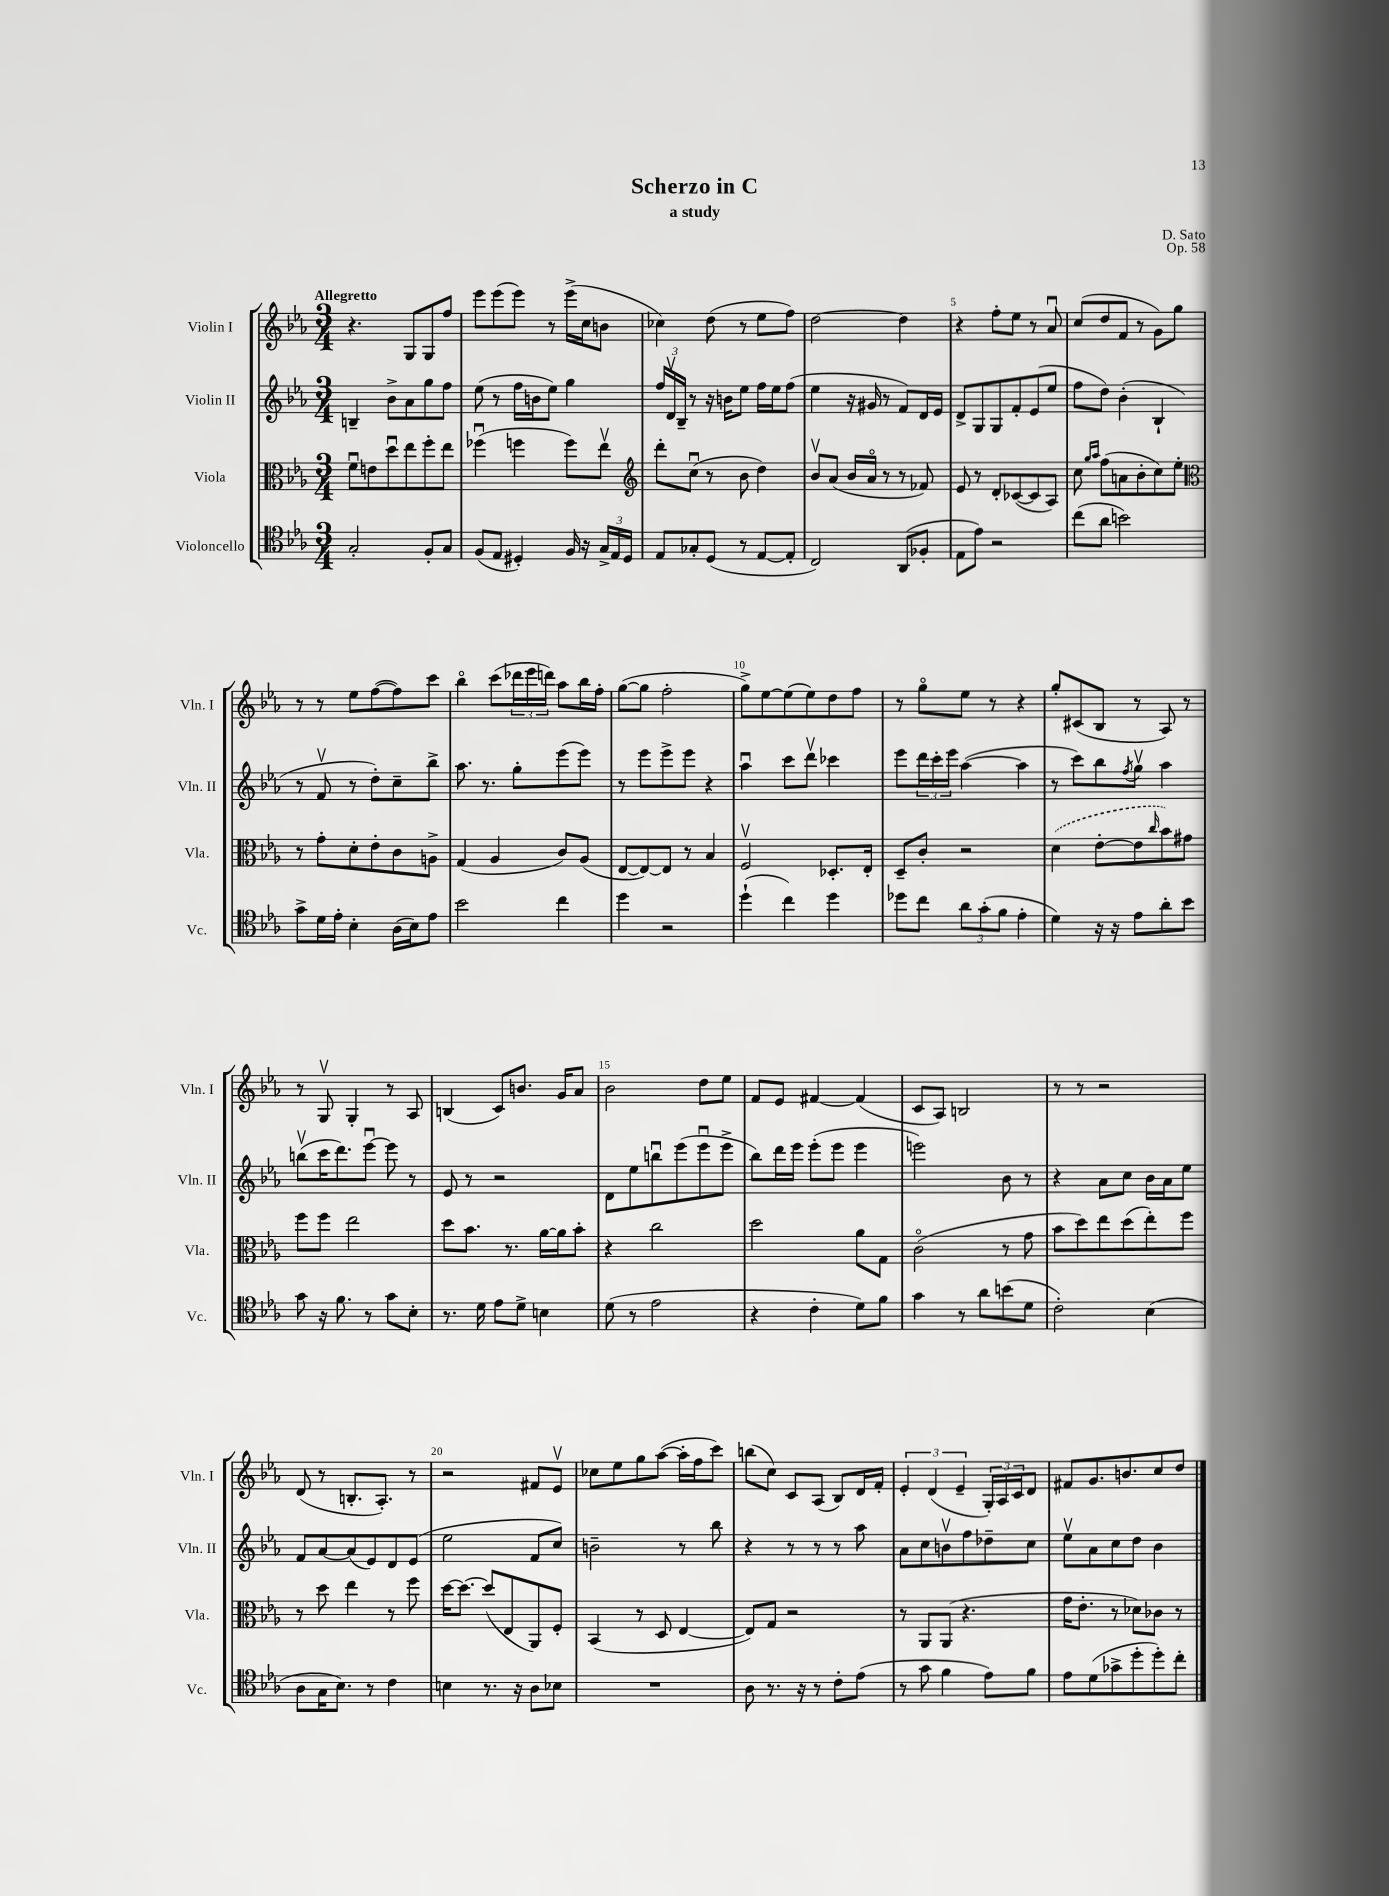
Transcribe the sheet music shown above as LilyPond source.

\header { title = "Scherzo in C" composer = "D. Sato" subtitle = "a study" opus = "Op. 58" }
<<
\new StaffGroup <<
\new Staff = "s0" \with { instrumentName = "Violin I" shortInstrumentName = "Vln. I" } {
    \clef treble \key ees \major \numericTimeSignature \time 3/4 \tempo "Allegretto"
    r4. g8 g8 f''8 |
    ees'''8 ees'''8( ees'''8) r8 ees'''16->( c''16 b'8 |
    ces''4) d''8( r8 ees''8 f''8) |
    d''2~ d''4 |
    r4 f''8-. ees''8 r8 aes'8\downbow |
    c''8( d''8 f'8 r8 g'8) g''8 |
    r8 r8 ees''8 f''8~( f''8) c'''8 |
    bes''4\flageolet c'''8( \tuplet 3/2 { des'''16 ees'''16 d'''16) } aes''8 bes''16 f''16-. |
    g''8~( g''8 f''2-. |
    g''8->) ees''8~ ees''8( ees''8) d''8 f''8 |
    r8 g''8\flageolet ees''8 r8 r4 |
    g''8-. cis'8( bes8 r8 aes8) r8 |
    r8 g8\upbow g4-. r8 aes8 |
    b4( c'8) b'8. g'16 aes'8 |
    bes'2 d''8 ees''8 |
    f'8 ees'8 fis'4~ fis'4( |
    c'8 aes8) b2 |
    r8 r8 r2 |
    d'8( r8 b8.-. aes8.-.) r8 |
    r2 fis'8 ees'8\upbow |
    ces''8 ees''8 g''8 aes''8~( aes''16-. f''16 c'''8) |
    b''8( c''8) c'8 aes8( bes8) d'16 f'16-. |
    \tuplet 3/2 { ees'4-. d'4( ees'4-- } \tuplet 3/2 { g16-.) aes16 c'16 } d'8 |
    fis'8 g'8. b'8. c''8 d''8 \bar "|." |
}
\new Staff = "s1" \with { instrumentName = "Violin II" shortInstrumentName = "Vln. II" } {
    \clef treble \key ees \major \numericTimeSignature \time 3/4
    b4-- bes'8-> aes'8 g''8 f''8 |
    ees''8( r8 f''16 b'16 ees''8) g''4 |
    \tuplet 3/2 { f''16 d'16\upbow bes16-- } r8 r16 b'16 ees''8 f''16 ees''16 f''8( |
    ees''4 r16 gis'16 r8 f'8) d'16 ees'16 |
    d'8-> g8 g8 f'8-. ees'8( ees''8 |
    f''8 d''8) bes'4-.( bes4-! |
    r8 f'8\upbow r8 d''8-.) c''8-- bes''8-> |
    aes''8. r8. g''8-. ees'''8( ees'''8) |
    r8 ees'''8 ees'''8-> ees'''8 r4 |
    aes''4\downbow c'''8 d'''8\upbow ces'''4 |
    ees'''8 \tuplet 3/2 { d'''16 c'''16-. ees'''16 } aes''4~( aes''4 |
    r8 c'''8) bes''8 \acciaccatura { f''8 } g''8\upbow aes''4 |
    b''8\upbow( c'''16 d'''8.) ees'''8~\downbow ees'''8 r8 |
    ees'8 r8 r2 |
    d'8 ees''8 b''8\downbow ees'''8( ees'''8\downbow ees'''8-> |
    bes''8) d'''16 ees'''16 ees'''8-.( ees'''8 ees'''4 |
    e'''2) bes'8 r8 |
    r4 aes'8 c''8 bes'16 aes'16 ees''8 |
    f'8 aes'8~ aes'8( ees'8) d'8 ees'8( |
    ees''2 f'8 c''8) |
    b'2-- r8 bes''8 |
    r4 r8 r8 r8 aes''8 |
    aes'8 c''8 b'8\upbow f''8 des''8-- c''8 |
    ees''8\upbow aes'8 c''8 d''8 bes'4 \bar "|." |
}
\new Staff = "s2" \with { instrumentName = "Viola" shortInstrumentName = "Vla." } {
    \clef alto \key ees \major \numericTimeSignature \time 3/4
    f'8\downbow e'8 d''8\downbow ees''8 f''8-. ees''8 |
    fes''4\downbow( f''4 f''8) ees''8\upbow |
    \clef treble d'''8-. c''8\downbow( r8 bes'8 d''4) |
    bes'8\upbow aes'8( bes'16 aes'16\flageolet r8 r8 fes'8) |
    ees'8 r8 d'8-. ces'8~( ces'8 aes8) |
    c''8 \grace { g''16 aes''16 } f''8( a'8 bes'8-. c''8) ees''8-. |
    \clef alto r8 g'8-. d'8-. ees'8-. c'8 a8-> |
    g4( aes4 c'8) aes8( |
    ees8~ ees8~) ees8 r8 bes4 |
    f2\upbow des8.-. ees16-. |
    d8-- c'8-. r2 |
    \once \slurDashed d'4( ees'8~-. ees'8 \grace { c''16 } bes'8) gis'8 |
    f''8 f''8 ees''2 |
    d''8 bes'8. r8. aes'16~ aes'16 bes'8-. |
    r4 c''2 |
    d''2 aes'8 g8 |
    c'2\flageolet( r8 g'8 |
    bes'8 d''8) ees''8 d''8( ees''8-.) f''8 |
    r8 d''8 ees''4 r8 f''8 |
    d''16~ d''8.~ d''8( ees8 aes,8) f8-. |
    bes,4( r8 d8 ees4~ |
    ees8) g8 r2 |
    r8 aes,8 aes,8( r4. |
    g'16 ees'8.-. r8 des'8) ces'8 r8 \bar "|." |
}
\new Staff = "s3" \with { instrumentName = "Violoncello" shortInstrumentName = "Vc." } {
    \clef tenor \key ees \major \numericTimeSignature \time 3/4
    g2-. f8-. g8 |
    f8( ees8 dis4-.) f16 r16 \tuplet 3/2 { g16-> ees16 dis16 } |
    ees8 ges8-. d8( r8 ees8~ ees8-. |
    c2) aes,8( fes8-. |
    ees8 ees'8) r2 |
    c''8( aes'8 b'2) |
    g'8-> d'16 ees'16-. bes4-. aes16( bes16) ees'8 |
    bes'2 c''4 |
    d''4 r2 |
    d''4-!( c''4) d''4 |
    des''8 c''8 \tuplet 3/2 { aes'8 g'8-.( f'8 } ees'4-. |
    d'4) r16 r16 ees'8 aes'8-. bes'8 |
    g'8 r16 f'8. r8 g'8 bes8-. |
    r8. d'16 ees'8 d'8-> b4 |
    d'8( r8 ees'2 |
    r4 c'4-. d'8) f'8 |
    g'4 r8 aes'8 b'8( d'8 |
    c'2-.) bes4( |
    aes8 g16 bes8.) r8 c'4 |
    b4 r8. r16 aes8 bes8 |
    R2. |
    aes8 r8. r16 r8 c'8-. ees'8( |
    r8 g'8 f'4 ees'8) f'8 |
    ees'8 d'8( ges'8-> d''8-. d''8-.) c''8-. \bar "|." |
}
>>
>>
\layout { \context { \Score \override BarNumber.break-visibility = ##(#f #t #t) barNumberVisibility = #(every-nth-bar-number-visible 5) } }
